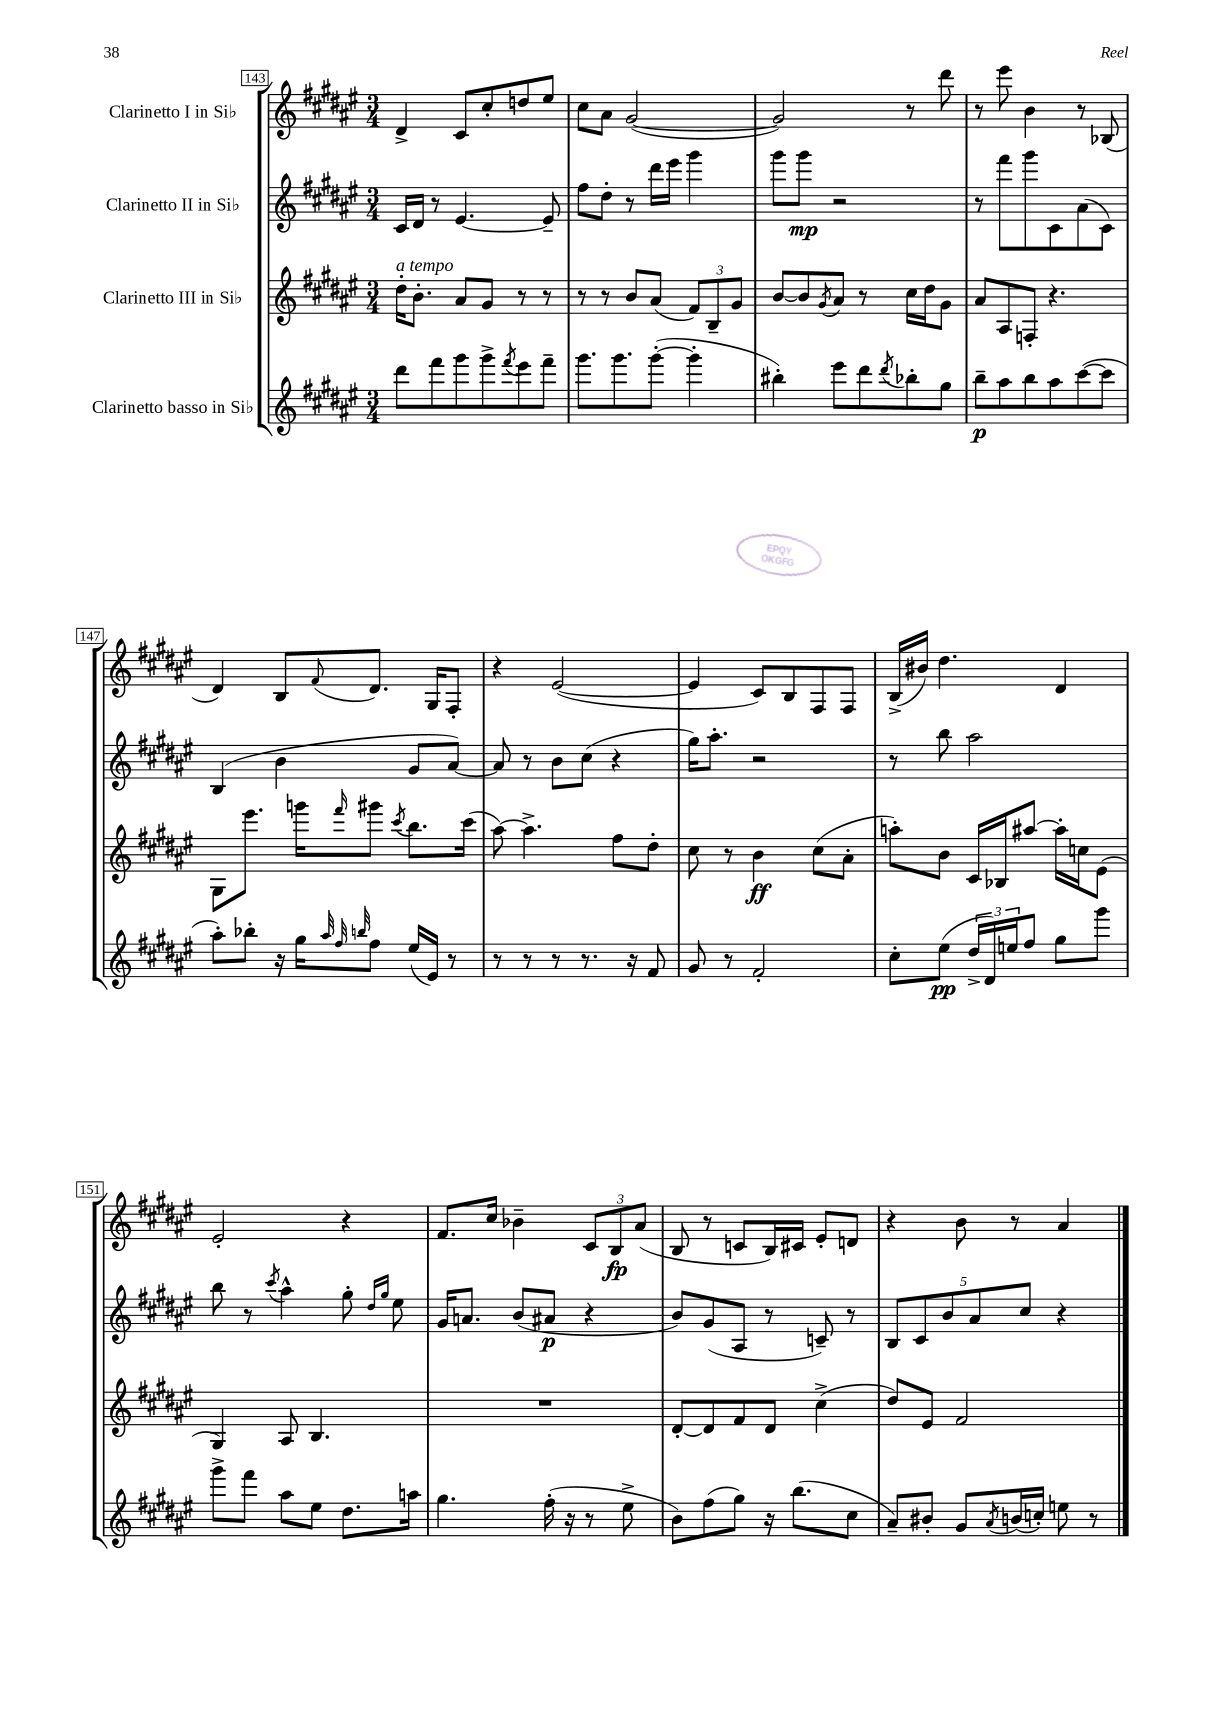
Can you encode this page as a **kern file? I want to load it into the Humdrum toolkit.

**kern	**kern	**kern	**kern
*staff4	*staff3	*staff2	*staff1
*clefG2	*clefG2	*clefG2	*clefG2
*k[f#c#g#d#a#e#]	*k[f#c#g#d#a#e#]	*k[f#c#g#d#a#e#]	*k[f#c#g#d#a#e#]
*M3/4	*M3/4	*M3/4	*M3/4
8ddd#	16dd#'	16c#	4d#^
.	8.b'	16d#	.
8fff#	.	8r	.
8ggg#	8a#	[4.e#	8c#
8ggg#^	8g#	.	8cc#'
8qfff#	.	.	.
8eee#	8r	.	8dd
8fff#~	8r	8e#~]	8ee#
=	=	=	=
8.ggg#	8r	8ff#	8cc#
.	8r	8dd#'	8a#
8.ggg#	.	.	.
.	8b	8r	([2g#
([8ggg#'	(8a#	16ddd#	.
.	.	16eee#	.
4ggg#']	12f#)	4ggg#	.
.	12B~	.	.
.	12g#	.	.
=	=	=	=
4bb#')	[8b	8ggg#	2g#])
.	8b]	8ggg#	.
.	8qg#	.	.
8eee#	8a#	2r	.
8ddd#	8r	.	.
8qddd#	.	.	.
8bb-'	16cc#	.	8r
.	16dd#	.	.
8gg#	8g#	.	8ddd#
=	=	=	=
8bb~	8a#	8r	8r
8aa#	8A#	8fff#	8eee#
8bb	8F'	8ggg#	4b
8aa#	4.r	8c#	.
([8ccc#	.	(8a#	8r
8ccc#]	.	8c#)	(8B-
=	=	=	=
8aa#')	8G#	(4B	4d#)
8bb-'	8.eee#	.	.
16r	.	4b	8B
16gg#	16ggg	.	.
32qqaa#	.	.	.
32qqff#	.	.	.
32qqbb	16qqfff#	.	8qqf#
8ff#	8ggg#	.	8.d#
.	8qccc#	.	.
(16ee#	8.bb	8g#	.
16e#)	.	.	16G#
8r	.	[8a#)	8F#'
.	(16ccc#	.	.
=	=	=	=
8r	[8aa#)	8a#]	4r
8r	4.aa#^]	8r	.
8r	.	8b	([2e#
8.r	.	(8cc#	.
.	8ff#	4r	.
16r	.	.	.
8f#	8dd#'	.	.
=	=	=	=
8g#	8cc#	16gg#)	4e#]
.	.	8.aa#'	.
8r	8r	.	.
2f#'	4b	2r	8c#)
.	.	.	8B
.	(8cc#	.	8F#
.	8a#'	.	8F#
=	=	=	=
8cc#'	8aa')	8r	(16B^
.	.	.	16b#)
(8ee#	8b	8bb	4.dd#
24dd#^	16c#	2aa#	.
24d#)	.	.	.
.	16B-	.	.
24ee	.	.	.
8ff#	[8aa#	.	.
8gg#	16aa#']	.	4d#
.	16cc	.	.
8ggg#	(8e#	.	.
=	=	=	=
8ggg#^	4G#)	8bb	2e#'
8fff#	.	8r	.
.	.	8qccc#	.
8aa#	8A#	4aa#^^	.
8ee#	4.B	.	.
8.dd#	.	8gg#'	4r
.	.	16qqdd#	.
.	.	16qqgg#	.
.	.	8ee#	.
16aa	.	.	.
=	=	=	=
4.gg#	2.r	16g#	8.f#
.	.	8.a	.
.	.	.	16cc#
.	.	(8b	4b-~
(16ff#'	.	8a#	.
16r	.	.	.
8r	.	4r	12c#
.	.	.	12B
8ee#^	.	.	.
.	.	.	(12a#
=	=	=	=
8b)	[8d#'	8b)	8B
(8ff#	8d#]	(8g#	8r
8gg#)	8f#	8A#	8c
16r	8d#	8r	16B)
(8.bb	.	.	16c#
.	(4cc#^	8c~)	8e#'
8cc#	.	8r	8d
=	=	=	=
8a#~)	8dd#)	10B	4r
.	.	10c#	.
8b#'	8e#	.	.
.	.	10b	.
8g#	2f#	.	8b
.	.	10a#	.
8qa#	.	.	.
(16b	.	.	8r
.	.	10cc#	.
16cc')	.	.	.
8ee	.	4r	4a#
8r	.	.	.
==	==	==	==
*-	*-	*-	*-
